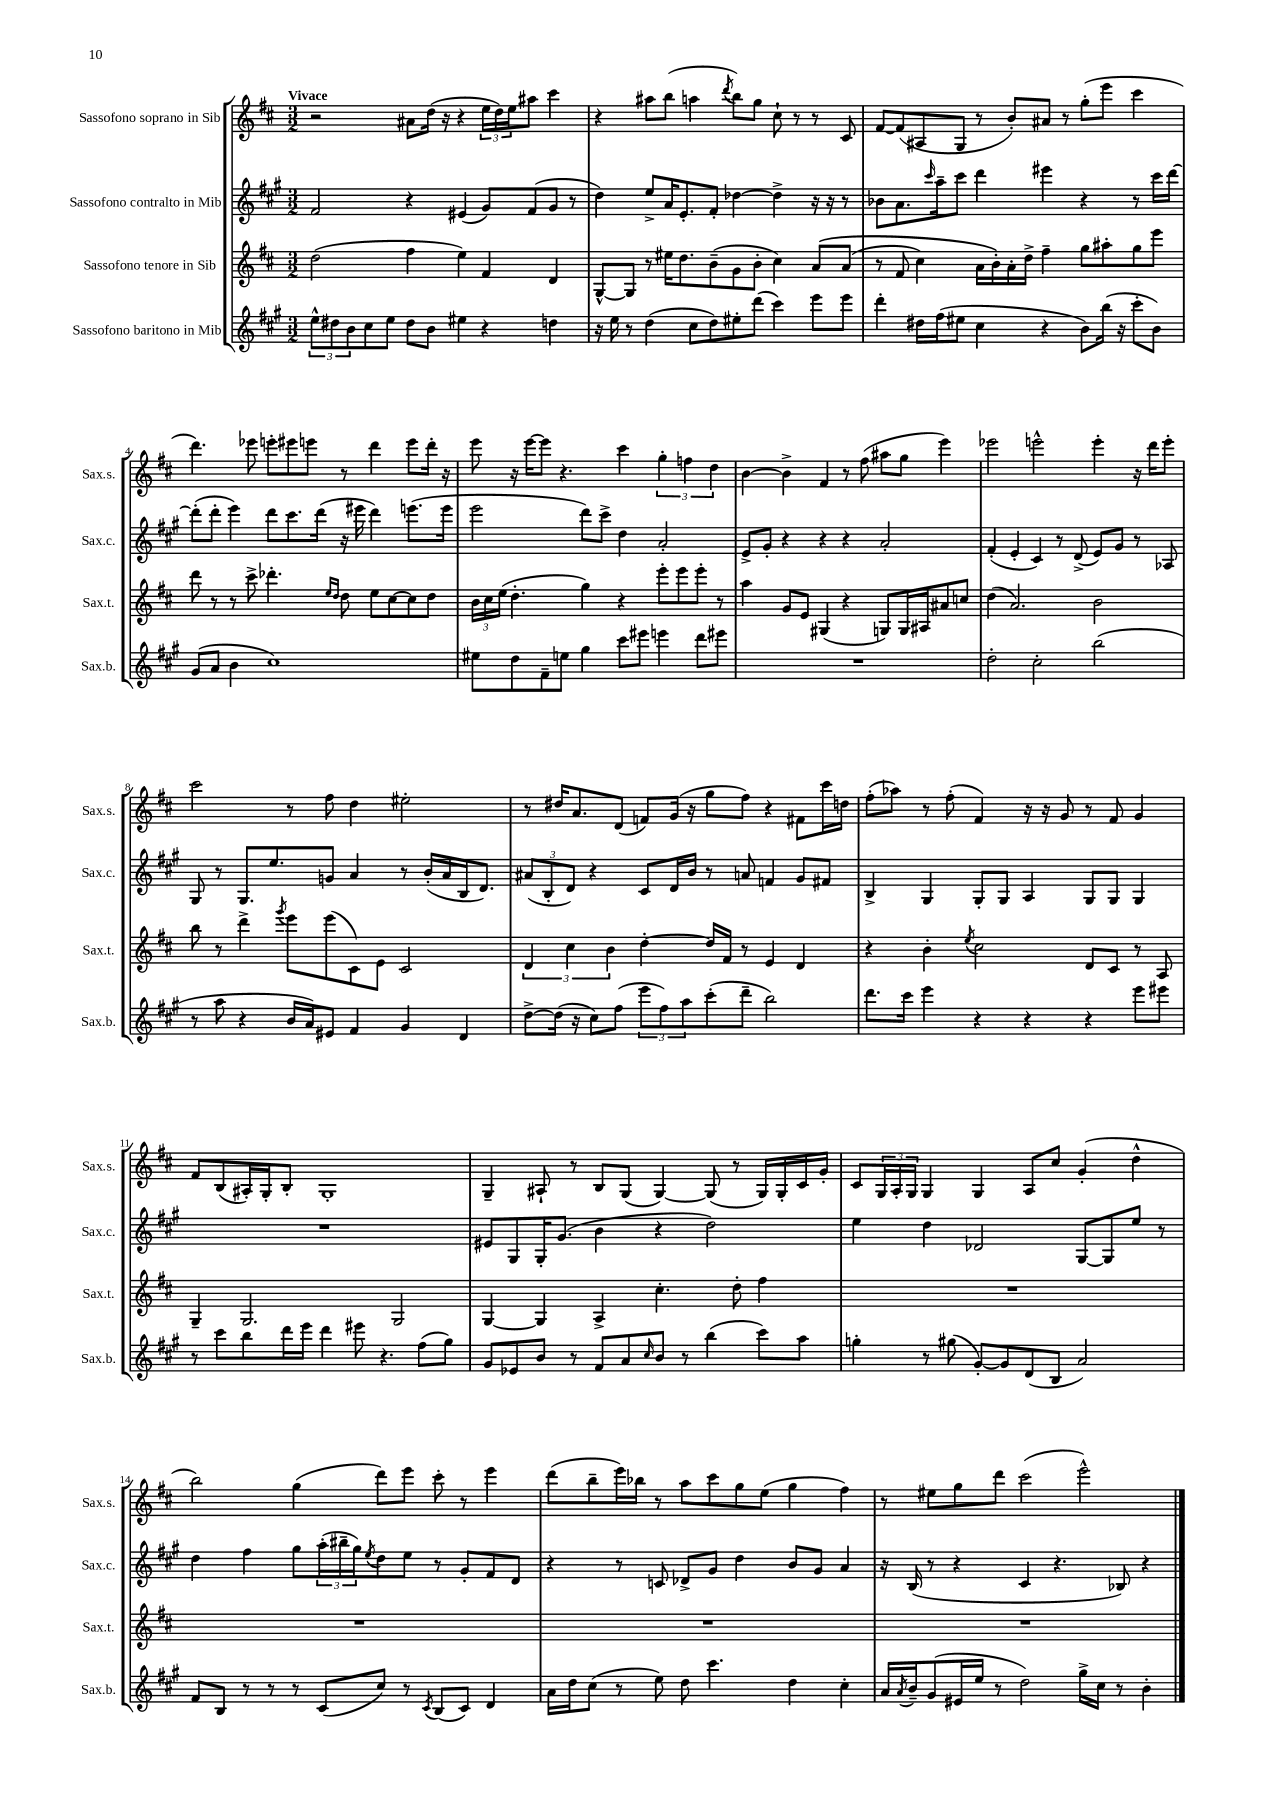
<<
\new StaffGroup <<
\new Staff = "s0" \with { instrumentName = "Sassofono soprano in Sib" shortInstrumentName = "Sax.s." } {
    \clef treble \key d \major \numericTimeSignature \time 3/2 \tempo "Vivace"
    r2 ais'8 d''16( r16 r4 \tuplet 3/2 { e''16 d''16) e''16 } ais''8 cis'''4 |
    r4 ais''8 b''8( a''4 \acciaccatura { d'''8 } b''8) g''8 cis''8-! r8 r8 cis'8 |
    fis'8~ fis'8( ais8 g8 r8 b'8-.) ais'8 r8 g''8-.( e'''8 cis'''4 |
    d'''4.) ees'''8 e'''8-. eis'''8 e'''8 r8 d'''4 e'''8 d'''16-. r16 |
    e'''8 r16 e'''16~ e'''8 r4. cis'''4 \tuplet 3/2 { g''4-. f''4 d''4 } |
    b'4~ b'4-> fis'4 r8 fis''8( ais''8 g''8 e'''4) |
    ees'''2 e'''2-^ e'''4-. r16 d'''16 e'''8-. |
    cis'''2 r8 fis''8 d''4 eis''2-. |
    r8 dis''16 a'8. d'8( f'8) g'16( r16 g''8 fis''8) r4 fis'8 cis'''16 d''16 |
    fis''8-.( aes''8) r8 fis''8-.( fis'4) r16 r16 g'8 r8 fis'8 g'4 |
    fis'8 b8( ais16-.) g16-. b8-. g1-. |
    g4-- ais8-! r8 b8 g8( g4~) g8( r8 g16) g16-. cis'16 g'16-. |
    cis'8 \tuplet 3/2 { g16 a16-. g16 } g4 g4 a8 cis''8 g'4-.( d''4-^ |
    b''2) g''4( d'''8) e'''8 cis'''8-. r8 e'''4 |
    d'''8( b''8-- e'''16) bes''16 r8 a''8 cis'''8 g''8 e''8( g''4 fis''4) |
    r8 eis''8 g''8 d'''8 cis'''2( e'''2-^) \bar "|." |
}
\new Staff = "s1" \with { instrumentName = "Sassofono contralto in Mib" shortInstrumentName = "Sax.c." } {
    \clef treble \key a \major \numericTimeSignature \time 3/2
    fis'2 r4 eis'4( gis'8) fis'8( gis'8 r8 |
    d''4) e''8-> a'16 e'8.-. fis'8-. des''4~ des''4-> r16 r16 r8 |
    bes'8 a'8. \grace { cis'''16 } a''16-- cis'''8 d'''4 eis'''4 r4 r8 cis'''16 d'''16~ |
    d'''8-.( d'''8-. e'''4) d'''8 cis'''8. d'''16( r16 eis'''16 d'''4) e'''8.( e'''16 |
    e'''2 d'''8) cis'''8-> d''4 a'2-. |
    e'8-> gis'8-. r4 r4 r4 a'2-. |
    fis'4-.( e'4-. cis'4) r8 d'8->( e'8) gis'8 r8 aes8 |
    gis8 r8 gis8. e''8. g'8 a'4 r8 b'16-.( a'16 b16 d'8.) |
    \tuplet 3/2 { ais'8( b8-. d'8) } r4 cis'8 d'16 b'16 r8 a'8 f'4 gis'8 fis'8 |
    b4-> gis4 gis8-. gis8 a4 gis8 gis8 gis4 |
    R1. |
    eis'8 gis8 gis16-. gis'8.( b'4 r4 d''2) |
    e''4 d''4 des'2 gis8~ gis8 e''8 r8 |
    d''4 fis''4 gis''8 \tuplet 3/2 { a''16-.( bis''16-- gis''16) } \acciaccatura { e''8 } d''8 e''8 r8 gis'8-. fis'8 d'8 |
    r4 r8 c'8 des'8-> gis'8 d''4 b'8 gis'8 a'4 |
    r16 b16( r8 r4 cis'4 r4. bes8) r4 \bar "|." |
}
\new Staff = "s2" \with { instrumentName = "Sassofono tenore in Sib" shortInstrumentName = "Sax.t." } {
    \clef treble \key d \major \numericTimeSignature \time 3/2
    d''2( fis''4 e''4) fis'4 d'4 |
    g8~-^ g8 r8 eis''16 d''8. b'8--( g'8 b'8-. cis''4) a'8\( a'8( |
    r8 fis'8 cis''4) a'16 b'16-.\) a'16-. d''16-> fis''4-- g''8 ais''8-. g''8 e'''8 |
    d'''8 r8 r8 cis'''8-> des'''4.-. \grace { e''16 d''16 } d''8 e''8 cis''8~ cis''8 d''8 |
    \tuplet 3/2 { b'16 cis''16 e''16( } d''4.-. g''4) r4 e'''8-. e'''8 e'''8-. r8 |
    a''4 g'8 e'8 gis4( r4 g8) g16 ais16 ais'8 c''8 |
    d''4( a'2.) b'2 |
    b''8 r8 d'''4-> \acciaccatura { g'''8 } e'''8 e'''8( cis'8) e'8 cis'2 |
    \tuplet 3/2 { d'4 cis''4 b'4 } d''4~-. d''16 fis'16 r8 e'4 d'4 |
    r4 b'4-. \acciaccatura { e''8 } cis''2 d'8 cis'8 r8 a8 |
    g4-- g2. g2 |
    g4~ g4 a4-> cis''4.-. d''8-. fis''4 |
    R1. |
    R1. |
    R1. |
    R1. \bar "|." |
}
\new Staff = "s3" \with { instrumentName = "Sassofono baritono in Mib" shortInstrumentName = "Sax.b." } {
    \clef treble \key a \major \numericTimeSignature \time 3/2
    \tuplet 3/2 { e''8-^ dis''8 b'8 } cis''8 e''8 dis''8 b'8 eis''4 r4 d''4 |
    r16 e''16 r8 d''4( cis''8 d''8) eis''8-. d'''8( cis'''4) e'''8 e'''8 |
    d'''4-. dis''16 fis''16( eis''8 cis''4 r4 b'8) b''16( r16 cis'''8-. b'8) |
    gis'8( a'8 b'4 cis''1) |
    eis''8 d''8 fis'8-- e''8 gis''4 cis'''8 eis'''8 e'''4 d'''8 eis'''8 |
    R1. |
    d''2-. cis''2-. b''2( |
    r8 a''8 r4 b'16 a'16) eis'8 fis'4 gis'4 d'4 |
    d''8~-> d''16( r16 cis''8) fis''8( \tuplet 3/2 { e'''8 fis''8) a''8 } cis'''8-.( d'''8-- b''2) |
    d'''8. cis'''16 e'''4 r4 r4 r4 e'''8 eis'''8 |
    r8 cis'''8 b''8 d'''16 e'''16 d'''4 eis'''8 r4. fis''8( gis''8) |
    gis'8 ees'8 b'8 r8 fis'8 a'8 \grace { cis''16 } b'8 r8 b''4( cis'''8) a''8 |
    g''4-. r8 gis''8( gis'8~-.) gis'8 d'8( b8 a'2) |
    fis'8 b8 r8 r8 r8 cis'8( cis''8) r8 \acciaccatura { cis'8 } b8( cis'8) d'4 |
    a'16 d''16 cis''8( r8 e''8) d''8 cis'''4. d''4 cis''4-. |
    a'16 \acciaccatura { a'8 } b'16-- gis'8( eis'16 e''16 r8 d''2) gis''16-> cis''16 r8 b'4-. \bar "|." |
}
>>
>>
